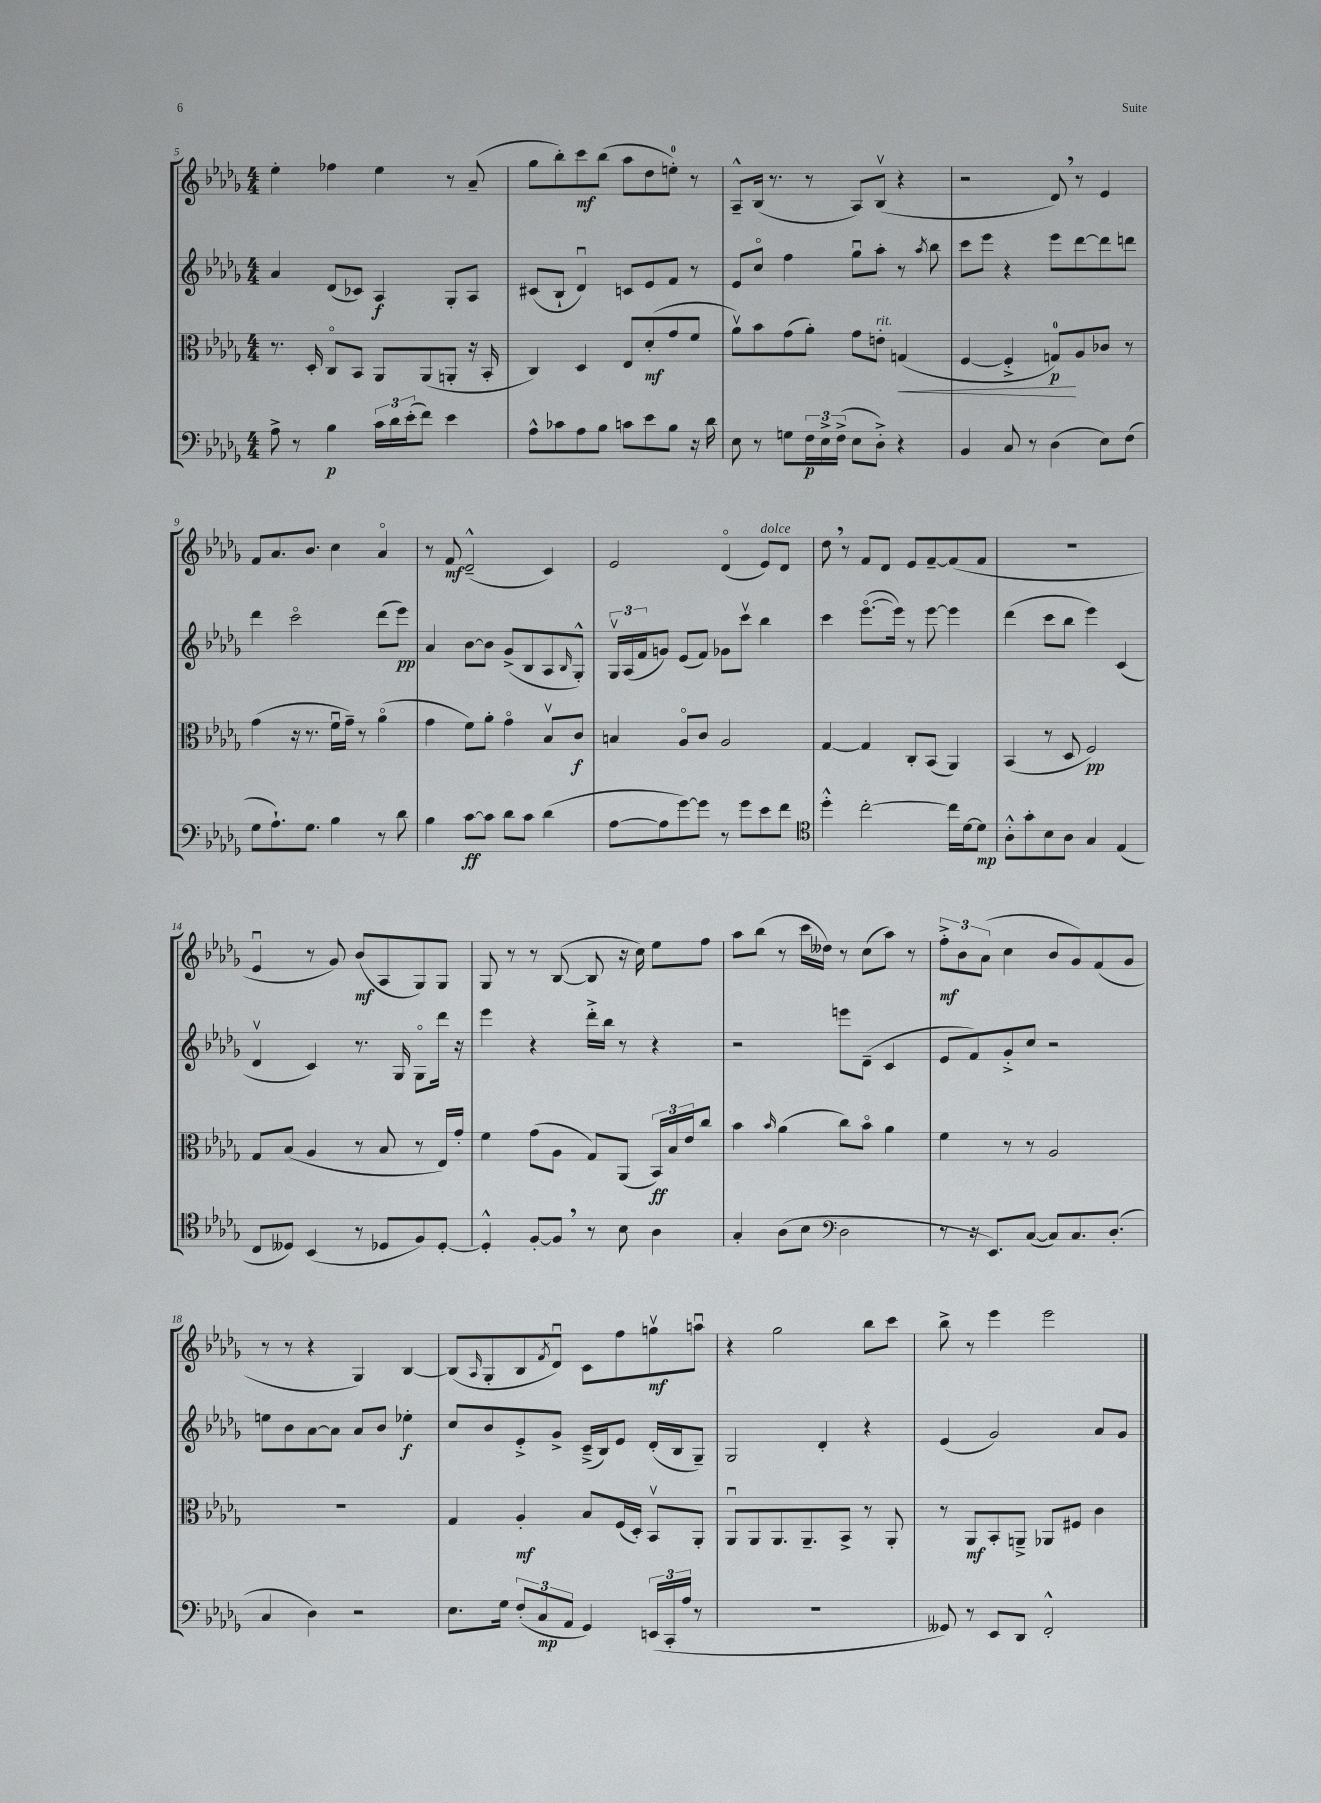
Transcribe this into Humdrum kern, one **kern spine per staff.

**kern	**dynam	**kern	**dynam	**kern	**dynam	**kern	**dynam
*part4	*part4	*part3	*part3	*part2	*part2	*part1	*part1
*staff4	*staff4	*staff3	*staff3	*staff2	*staff2	*staff1	*staff1
*clefF4	*	*clefC3	*	*clefG2	*	*clefG2	*
*k[b-e-a-d-g-]	*	*k[b-e-a-d-g-]	*	*k[b-e-a-d-g-]	*	*k[b-e-a-d-g-]	*
*M4/4	*	*M4/4	*	*M4/4	*	*M4/4	*
=5	=5	=5	=5	=5	=5	=5	=5
8A-^\	.	8.r	.	4a-/	.	4ee-'\	.
8r	.	.	.	.	.	.	.
.	.	16D-'/	.	.	.	.	.
4B-\	p	8C/L	.	(8d-/L	.	4ff-X\	.
.	.	8BB-/J	.	8c-X/J)	.	.	.
24c\LL	.	8AA-/L	.	4A-/	f	4ee-\	.
24d-\	.	.	.	.	.	.	.
(24e-'\J	.	.	.	.	.	.	.
8f\J)	.	(8AA-/	.	.	.	.	.
4e-\	.	8AAn'/J	.	8G-'/L	.	8r	.
.	.	16r	.	8A-/J	.	(8a-~/	.
.	.	16BB-'/	.	.	.	.	.
=6	=6	=6	=6	=6	=6	=6	=6
8A-^^\L	.	4C/)	.	(8c#X/L	.	8gg-\L	.
8c-X\	.	.	.	8B-`/J	.	8bb-'\)	.
8A-\	.	4D-/	.	4d-u/)	.	8ccc\	mf
8B-\J	.	.	.	.	.	(8bb-\J	.
8cn\L	.	8E-/L	.	8cn/L	.	8aa-\L	.
8e-\	.	(8d-'/	mf	8e-/	.	8dd-\	.
8B-\J	.	8g-/	.	8f/J	.	8een'\J)	.
16r	.	8f/J	.	8r	.	8r	.
16d-\	.	.	.	.	.	.	.
=7	=7	=7	=7	=7	=7	=7	=7
8E-\	.	8a-v\L)	.	8e-/L	.	8A-~^^/L	.
8r	.	8b-\	.	8cc/J	.	(16B-/Jk	.
.	.	.	.	.	.	8.r	.
8Gn\L	.	(8g-\	.	4ff\	.	.	.
24F\L	p	8a-'\J)	.	.	.	8r	.
24E-^\	.	.	.	.	.	.	.
(24F^\JJ	.	.	.	.	.	.	.
8E-\L	.	8g-\L	.	8gg-u\L	.	8A-/L)	.
!	!	!LO:TX:a:i:t=rit.	!	!	!	!	!
8D-'^\J)	.	8en'\J	.	8aa-'\J	.	(8B-v/J	.
!	!	!	!LO:HP:b	!	!	!	!
4r	.	(4Gn/	<	8r	.	4r	.
.	.	.	.	8qaa-/	.	.	.
.	.	.	.	8bb-\	.	.	.
=8	=8	=8	=8	=8	=8	=8	=8
4BB-/	.	[4F/	.	8ccc\L	.	2r	.
.	.	.	.	8eee-\J	.	.	.
8C/	.	4F'^/]	.	4r	.	.	.
8r	.	.	.	.	.	.	.
(4D-\	.	8Gn/L)	p	8eee-\L	.	8d-,/)	.
.	.	8A-/	[	[8ddd-\	.	8r	.
8E-\L)	.	8c-X/J	.	8ddd-\]	.	4e-/	.
(8F\J	.	8r	.	8dddn\J	.	.	.
!!LO:LB:g=z
=9	=9	=9	=9	=9	=9	=9	=9
8G-\L	.	(4g-\	.	4ddd-\	.	8f/L	.
8.A-`\)	.	.	.	.	.	8.a-/	.
.	.	16r	.	2ccc\	.	.	.
8.G-\J	.	8.r	.	.	.	8.b-/J	.
4B-\	.	16fu\LL	.	.	.	4cc\	.
.	.	16g-~\JJ)	.	.	.	.	.
.	.	8r	.	.	.	.	.
8r	.	(4a-\	.	(8ddd-\L	.	4a-/	.
8d-\	.	.	.	8eee-\J)	pp	.	.
=10	=10	=10	=10	=10	=10	=10	=10
4B-\	.	4g-\	.	4a-/	.	8r	.
.	.	.	.	.	.	8f/	mf
[8c\L	ff	8f\L)	.	[8b-\L	.	(2d-~^^/	.
8c\J]	.	8a-'\J	.	8b-\J]	.	.	.
8d-\L	.	4g-\	.	(8g-^/L	.	.	.
8c\J	.	.	.	8B-/	.	.	.
(4d-\	.	8B-v/L	.	8A-/	.	4c/)	.
.	.	.	.	16qqB-/	.	.	.
.	.	8c/J	f	8G-'^^/J)	.	.	.
=11	=11	=11	=11	=11	=11	=11	=11
[8A-\L	.	4Bn/	.	24G-v/LL	.	2e-/	.
.	.	.	.	(24A-/	.	.	.
.	.	.	.	24f/J	.	.	.
8A-\]	.	.	.	8gn/J)	.	.	.
[8g-\)	.	8A-/L	.	(8e-/L	.	.	.
8g-\J]	.	8c/J	.	8f/J)	.	.	.
8r	.	2A-/	.	8g-X\L	.	(4d-/	.
8g-\L	.	.	.	8cccv\J	.	.	.
!	!	!	!	!	!	!LO:TX:a:i:t=dolce	!
8e-\	.	.	.	4bb-\	.	8e-/L)	.
8f\J	.	.	.	.	.	8d-/J	.
=12	=12	=12	=12	=12	=12	=12	=12
*clefC4	*	*	*	*	*	*	*
4dd-'^^\	.	[4G-/	.	4ccc\	.	8dd-,\	.
.	.	.	.	.	.	8r	.
[2cc'\	.	4G-/]	.	([8.eee-\L	.	8f/L	.
.	.	.	.	.	.	8d-/J	.
.	.	.	.	16eee-\Jk])	.	.	.
.	.	8C'/L	.	8r	.	8e-/L	.
.	.	(8BB-/J	.	[8eee-\	.	[8f~/	.
16cc\LL]	.	4AA-/)	.	4eee-\]	.	(8f/]	.
[16d-\J	.	.	.	.	.	.	.
8d-\J]	mp	.	.	.	.	8f/J	.
=13	=13	=13	=13	=13	=13	=13	=13
8A-'^^\L	.	(4BB-/	.	(4ddd-\	.	1r	.
8g-'\	.	.	.	.	.	.	.
8B-\	.	8r	.	8ccc\L	.	.	.
8A-\J	.	8D-/	.	8bb-\J	.	.	.
4G-/	.	2F/)	pp	4eee-\)	.	.	.
(4E-/	.	.	.	(4c/	.	.	.
!!LO:LB:g=z
=14	=14	=14	=14	=14	=14	=14	=14
8C/L	.	8G-/L	.	4d-v/	.	4e-u/	.
8D--X/J)	.	(8B-/J	.	.	.	.	.
(4BB-/	.	4A-/	.	4c/)	.	8r	.
.	.	.	.	.	.	8g-/)	.
8r	.	8r	.	8.r	.	(8b-/L	mf
8D-X/L	.	8B-/	.	.	.	8A-/	.
.	.	.	.	16G-/	.	.	.
8F/)	.	8r	.	8G-\L	.	8G-/)	.
[8D-'/J	.	16E-/LL)	.	16ddd-\Jk	.	8G-/J	.
.	.	16g-'/JJ	.	16r	.	.	.
=15	=15	=15	=15	=15	=15	=15	=15
4D-'^^/]	.	4f\	.	4eee-\	.	8G-/	.
.	.	.	.	.	.	8r	.
[8F'/L	.	(8g-\L	.	4r	.	8r	.
8F,/J]	.	8A-\J	.	.	.	([8B-/	.
8r	.	8G-/L)	.	16ddd-'^\LL	.	8B-/]	.
.	.	.	.	16bb-\JJ	.	.	.
8B-\	.	(8AA-/J	.	8r	.	16r	.
.	.	.	.	.	.	16cc\)	.
4A-\	.	24BB-/LL)	ff	4r	.	8ee-\L	.
.	.	24B-/	.	.	.	.	.
.	.	24e-/J	.	.	.	.	.
.	.	8cc/J	.	.	.	8ff\J	.
=16	=16	=16	=16	=16	=16	=16	=16
4G-'/	.	4b-\	.	2r	.	8aa-\L	.
.	.	.	.	.	.	(8bb-\J	.
.	.	16qqb-/	.	.	.	.	.
(8A-\L	.	(4a-\	.	.	.	8r	.
8B-\J	.	.	.	.	.	16ccc\LL	.
.	.	.	.	.	.	16dd--X\JJ)	.
*clefF4	*	*	*	*	*	*	*
2D-\	.	8cc\L)	.	8eeen\L	.	8r	.
.	.	8b-\J	.	(8d-~\J	.	(8cc\L	.
.	.	4a-\	.	4c/	.	8aa-\J)	.
.	.	.	.	.	.	8r	.
=17	=17	=17	=17	=17	=17	=17	=17
8r	.	4f\	.	8e-/L	.	12ff'^\L	mf
.	.	.	.	.	.	12b-\	.
16r	.	.	.	8f/)	.	.	.
.	.	.	.	.	.	(12a-\J	.
8.EE-/L)	.	.	.	.	.	.	.
.	.	8r	.	8g-'^/	.	4cc\	.
([8C/J	.	8r	.	8cc/J	.	.	.
8C/L])	.	2A-/	.	2r	.	8b-/L	.
8.C/	.	.	.	.	.	8g-/)	.
.	.	.	.	.	.	(8f/	.
(8.D-'/J	.	.	.	.	.	.	.
.	.	.	.	.	.	8g-/J	.
!!LO:LB:g=z
=18	=18	=18	=18	=18	=18	=18	=18
4C/	.	1r	.	8een\L	.	8r	.
.	.	.	.	8b-\	.	8r	.
4D-\)	.	.	.	[8a-\	.	4r	.
.	.	.	.	8a-\J]	.	.	.
2r	.	.	.	8a-/L	.	4G-/)	.
.	.	.	.	8b-/J	.	.	.
.	.	.	.	4ee-X'\	f	[4B-/	.
=19	=19	=19	=19	=19	=19	=19	=19
8.E-\L	.	4G-/	.	8cc/L	.	(8B-/L]	.
.	.	.	.	.	.	16qqA-/	.
.	.	.	.	8b-/	.	8G-'/	.
16G-\Jk	.	.	.	.	.	.	.
(12F'/L	.	4A-'/	mf	8e-'^/	.	8B-/	.
12C/	mp	.	.	.	.	.	.
.	.	.	.	.	.	8qf/	.
.	.	.	.	8g-^/J	.	8d-u/J)	.
12AA-/J	.	.	.	.	.	.	.
4GG-/)	.	8B-/L	.	(16c~^/LL	.	8c\L	.
.	.	.	.	16B-/J)	.	.	.
.	.	(16F/L	.	8e-/J	.	8ff\	.
.	.	16D-'/JJ)	.	.	.	.	.
(24EEn/LL	.	8BB-v/L	.	(16d-'/LL	.	8ggnv\	mf
24CC'/	.	.	.	.	.	.	.
.	.	.	.	16B-/J	.	.	.
24A-/JJ	.	.	.	.	.	.	.
8r	.	8AA-'/J	.	8G-~/J)	.	8aanu\J	.
=20	=20	=20	=20	=20	=20	=20	=20
1r	.	8AA-u/L	.	2G-/	.	4r	.
.	.	8AA-/	.	.	.	.	.
.	.	8.AA-/	.	.	.	2gg-\	.
.	.	8.AA-~/	.	.	.	.	.
.	.	.	.	4d-'/	.	.	.
.	.	8BB-^/J	.	.	.	.	.
.	.	8r	.	4r	.	8bb-\L	.
.	.	8AA-'/	.	.	.	8ccc\J	.
=21	=21	=21	=21	=21	=21	=21	=21
8GG--X/)	.	8r	.	(4e-/	.	8bb-^\	.
8r	.	8AA-/L	mf	.	.	8r	.
8EE-/L	.	8BB-'/	.	2g-/)	.	4eee-\	.
8DD-/J	.	8AAn~^/J	.	.	.	.	.
2FF'^^/	.	8AA-X/L	.	.	.	2eee-\	.
.	.	8F#X/J	.	.	.	.	.
.	.	4c\	.	8a-/L	.	.	.
.	.	.	.	8g-/J	.	.	.
==	==	==	==	==	==	==	==
*-	*-	*-	*-	*-	*-	*-	*-
